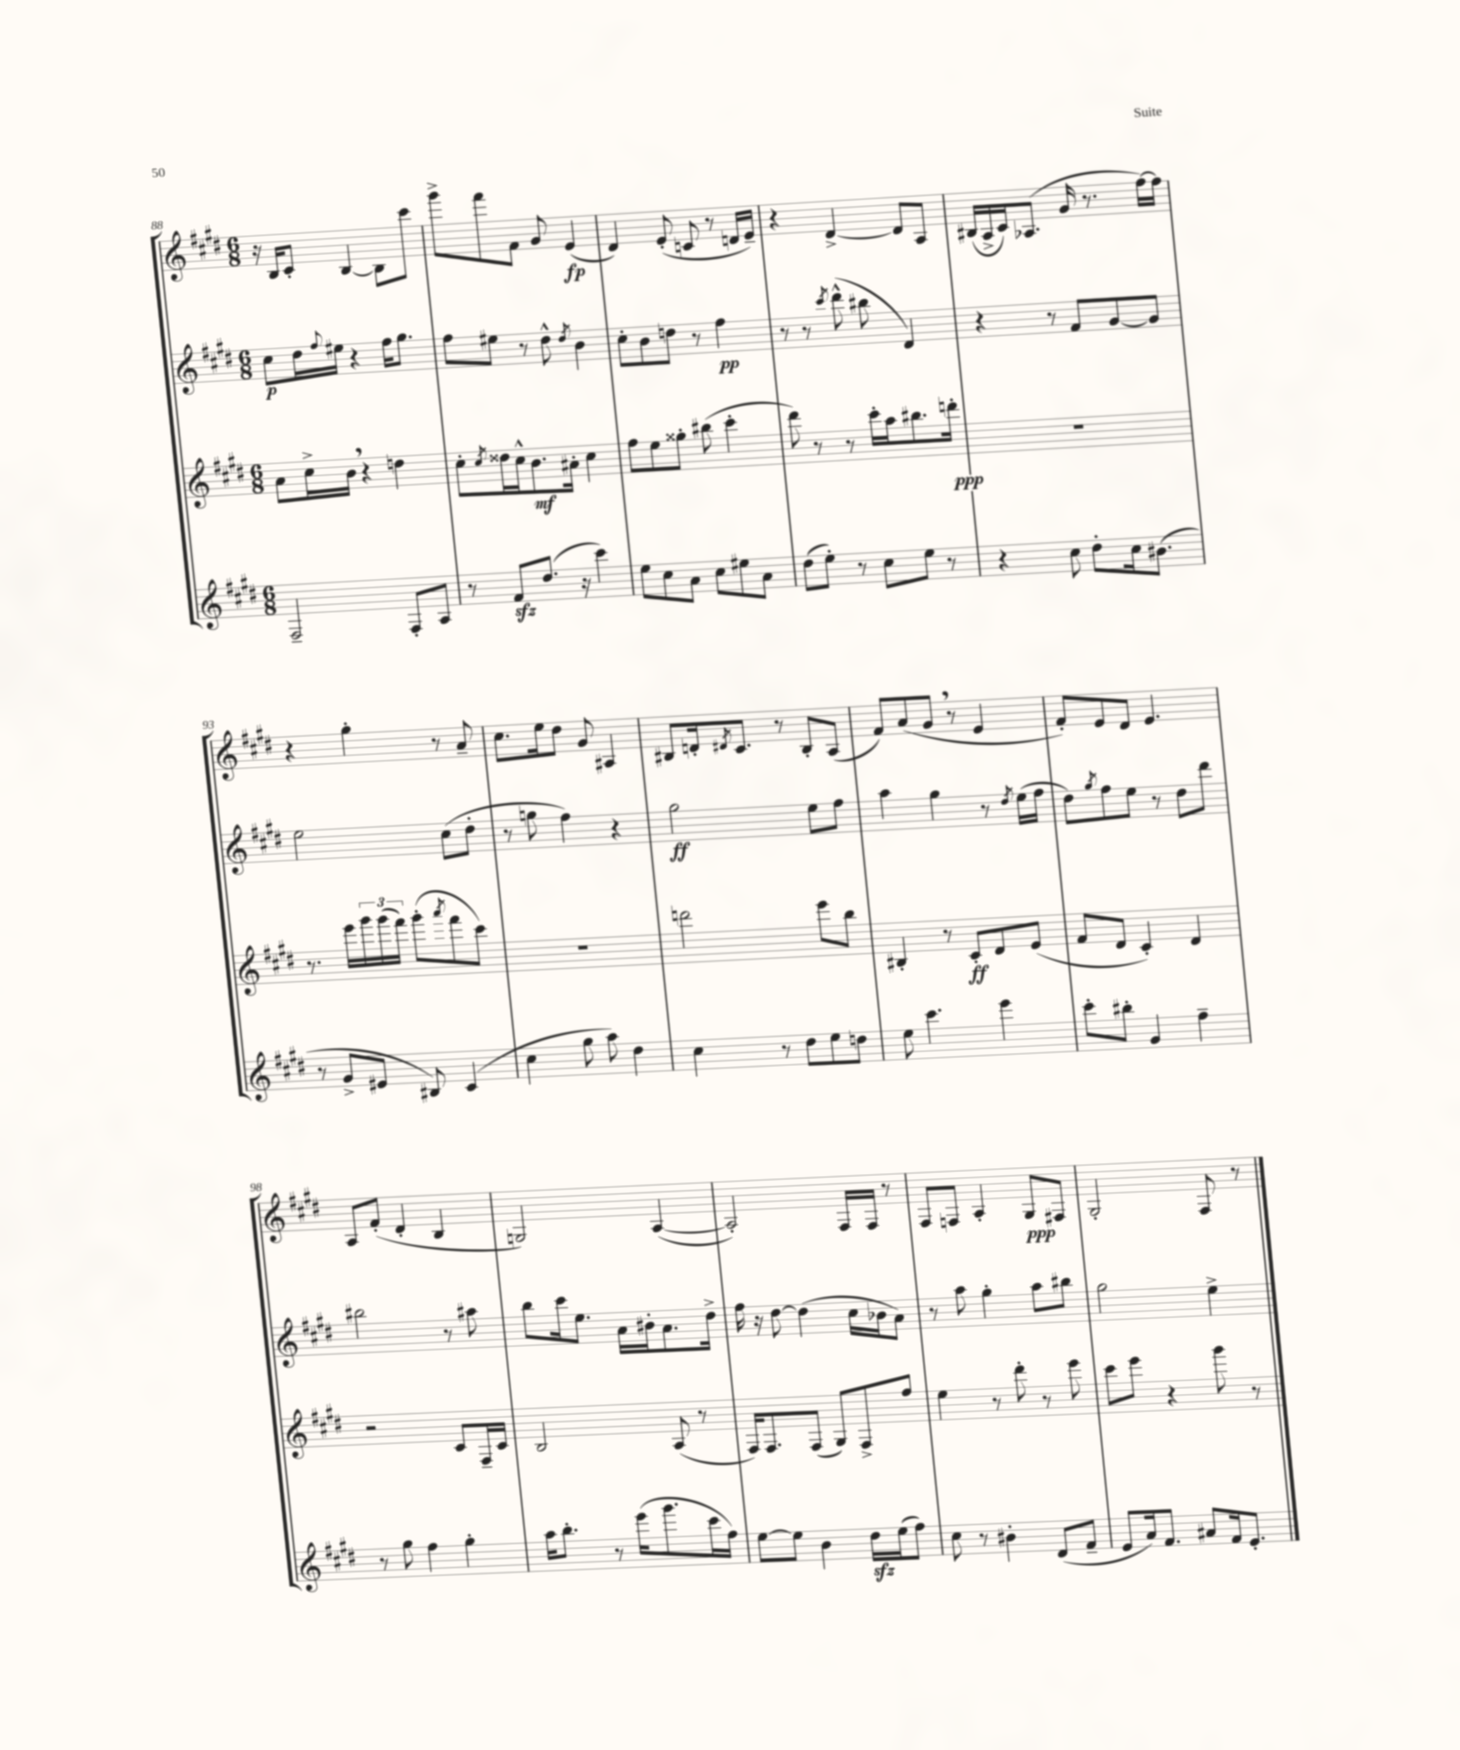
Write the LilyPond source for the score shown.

<<
\new StaffGroup <<
\new Staff = "s0" {
    \clef treble \key e \major \numericTimeSignature \time 6/8
    r16 b16 cis'8-. b4~ b8 cis'''8 |
    gis'''8-> fis'''8 fis'8 gis'8 e'4\fp( |
    dis'4) e'8-.( c'8 r8 d'16 e'16--) |
    r4 dis'4~-> dis'8 a8 |
    bis16( a16-> cis'16) aes8.( gis'16 r8. fis''16~) fis''16 |
    r4 gis''4-. r8 a'8-- |
    cis''8. e''16 dis''8 gis'8 ais4 |
    bis8 d'16-. \acciaccatura { dis'8 } cis'8. r8 bis8-. a8( |
    fis'8) a'8( gis'8 \breathe r8 e'4 |
    fis'8-.) e'8 dis'8 e'4. |
    a8 fis'8-.( dis'4-. b4 |
    g2) a4~( |
    a2-.) fis16 fis16 r8 |
    fis8 f8 a4-. gis8\ppp fis8 |
    gis2-. fis8 r8 \bar "|." |
}
\new Staff = "s1" {
    \clef treble \key e \major \numericTimeSignature \time 6/8
    cis''8\p dis''16 \appoggiatura { fis''8 } eis''16 r4 fis''16 gis''8. |
    fis''8 eis''8 r8 dis''8-^ \acciaccatura { dis''8 } b'4 |
    cis''8-. b'8 d''8 r8 fis''4\pp |
    r8 r8 \acciaccatura { cis'''8 } dis'''8-^( bis''8 dis'4) |
    r4 r8 fis'8 gis'8~ gis'8 |
    e''2 cis''8( dis''8-. |
    r8 g''8 fis''4) r4 |
    gis''2\ff e''8 fis''8 |
    a''4 gis''4 r8 \acciaccatura { dis''8 } e''16( fis''16 |
    dis''8) \acciaccatura { gis''8 } fis''8 e''8 r8 dis''8 dis'''8 |
    bis''2 r8 ais''8 |
    b''8 cis'''16 e''8. a'16 bis'16-. a'8. dis''16-> |
    fis''16 r16 dis''8~ dis''4( cis''16 bes'16 a'8) |
    r8 a''8 gis''4-. a''8 bis''8 |
    gis''2 e''4-> \bar "|." |
}
\new Staff = "s2" {
    \clef treble \key e \major \numericTimeSignature \time 6/8
    a'8 cis''16-> b'16 \breathe r4 d''4 |
    cis''8-. \acciaccatura { cis''8 } disis''16 cis''16-^ b'8.\mf ais'16-. cis''4 |
    fis''8 e''8 gisis''8-. bis''8( cis'''4-. |
    dis'''8) r8 r8 cis'''16-. a''16 bis''8. d'''16-.\ppp |
    R2. |
    r8. e'''16 \tuplet 3/2 { gis'''16 gis'''16( fis'''16) } gis'''8-.( \acciaccatura { a'''8 } fis'''8 cis'''8) |
    R2. |
    d'''2 e'''8 b''8 |
    bis4-. r8 cis'8-.\ff dis'8 e'8( |
    fis'8 dis'8 cis'4-.) dis'4 |
    r2 cis'8 fis16-- cis'16 |
    b2 a8( r8 |
    fis16) fis8. fis8( gis8) fis8-> fis''8 |
    e''4 r8 dis'''8-. r8 e'''8 |
    cis'''8 e'''8 r4 gis'''8 r8 \bar "|." |
}
\new Staff = "s3" {
    \clef treble \key e \major \numericTimeSignature \time 6/8
    fis2-- fis8-. a8 |
    r8 fis'8\sfz dis''8.( r16 cis'''4) |
    e''8 cis''8 a'8 cis''8 eis''8 a'8 |
    dis''8( e''8-.) r8 cis''8 e''8 r8 |
    r4 cis''8 dis''8-. cis''16 bis'8.( |
    r8 gis'8-> eis'8 bis8) cis'4( |
    cis''4 gis''8 a''8) dis''4 |
    cis''4 r8 dis''8 e''8 d''8 |
    e''8 cis'''4. e'''4 |
    cis'''8-. bis''8-. gis'4 fis''4-- |
    r8 gis''8 fis''4 gis''4-. |
    a''16 b''8.-. r8 e'''16( gis'''8. cis'''16 fis''16) |
    e''8~ e''8 b'4 dis''16\sfz e''16( fis''8) |
    cis''8 r8 bis'4-. dis'8( fis'8-- |
    e'8 a'16) fis'8. ais'8 fis'16 e'8.-. \bar "|." |
}
>>
>>
\layout { \context { \Score currentBarNumber = #88 } }
